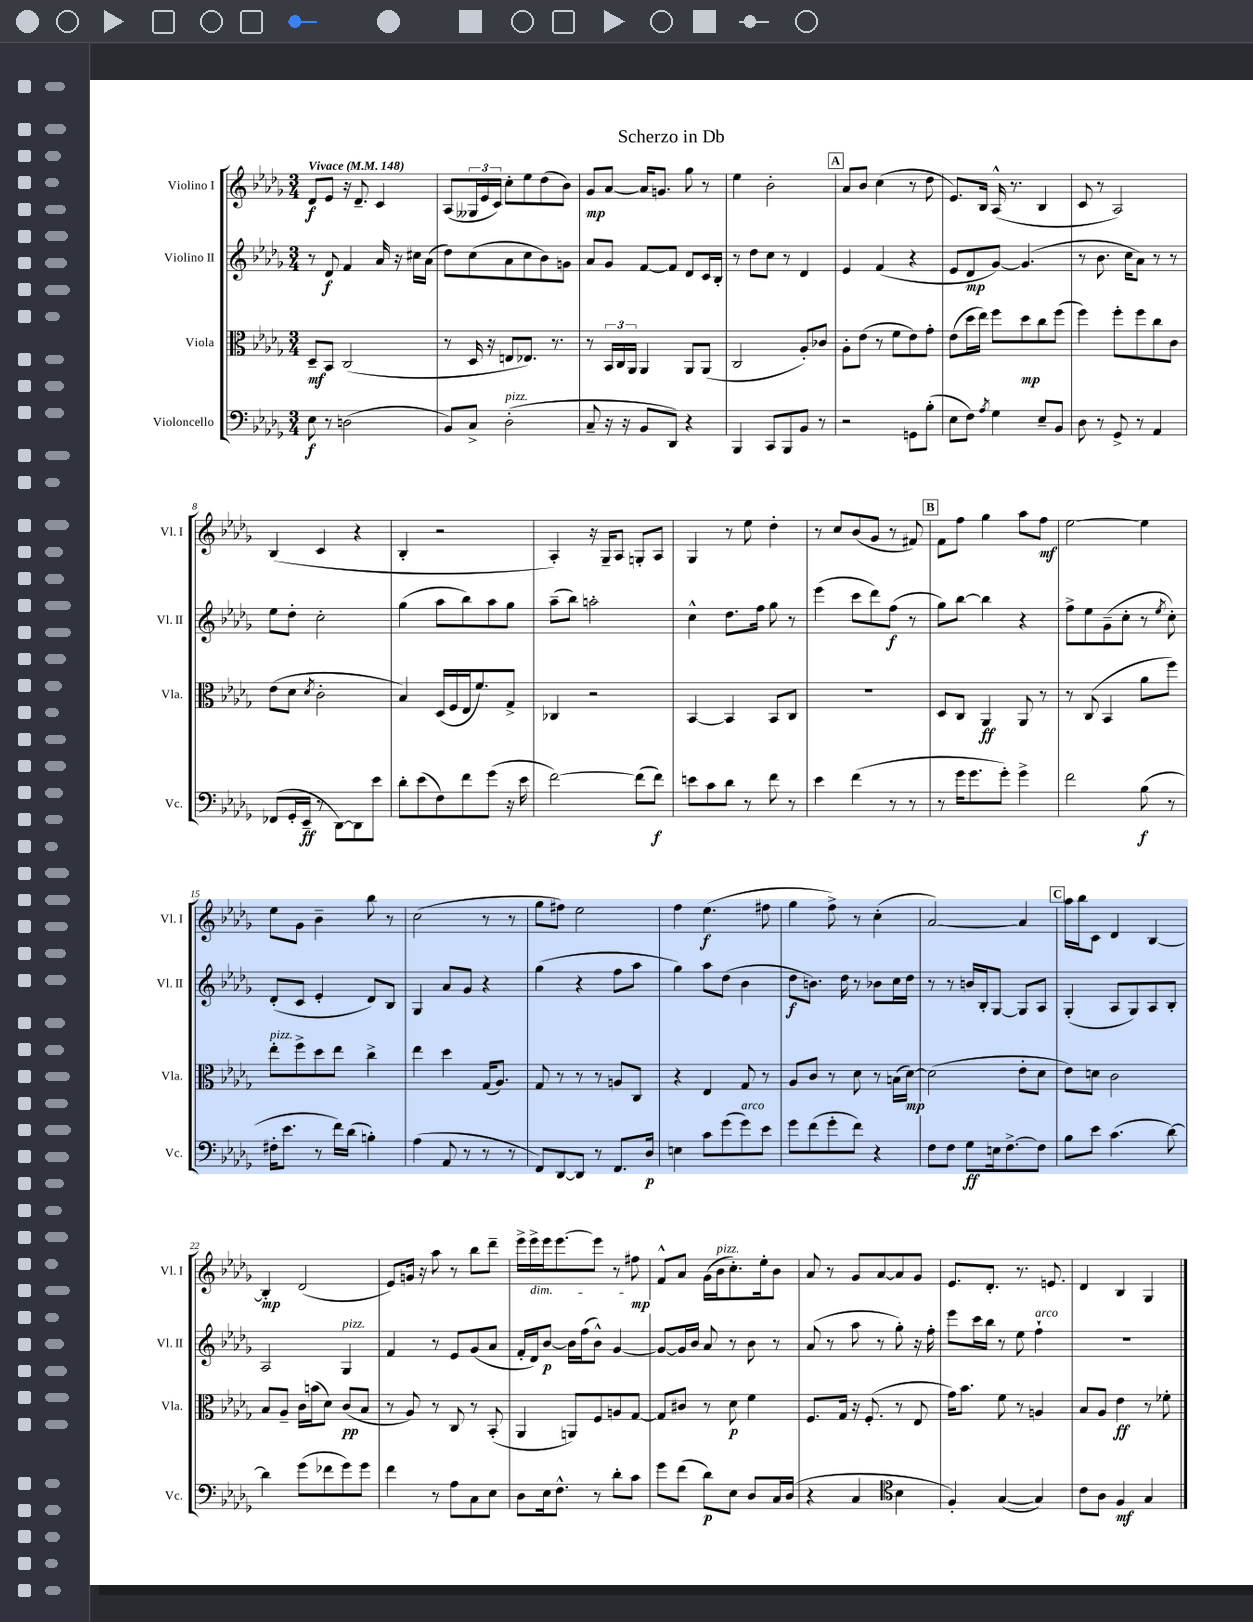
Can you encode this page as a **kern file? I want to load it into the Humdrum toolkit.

**kern	**kern	**kern	**kern
*staff4	*staff3	*staff2	*staff1
*clefF4	*clefC3	*clefG2	*clefG2
*k[b-e-a-d-g-]	*k[b-e-a-d-g-]	*k[b-e-a-d-g-]	*k[b-e-a-d-g-]
*M3/4	*M3/4	*M3/4	*M3/4
*MM148	*MM148	*MM148	*MM148
8E-	8D-~	8r	8d-
8r	8BB-	8d-	8e-
(2D	(2C	4f	16r
.	.	.	8.d-~
.	.	16a-	4c
.	.	16r	.
.	.	16cc#	.
.	.	(16a-	.
=	=	=	=
8BB-)	8r	8dd-)	(8A-
8C^	16D-	(8cc	24G--
.	.	.	24e-
.	16r	.	.
.	.	.	24c)
(2D-'	8E	8a-	8cc'
.	8.E-)	8cc	8ee-
.	.	8b-)	(8dd-
.	8.r	.	.
.	.	8g	8b-)
=	=	=	=
8C~	8r	8a-	8g-
16r	24BB-	8g-	[8a-
.	24C	.	.
16r	.	.	.
.	24AA-	.	.
8BB-	4AA-	[8f	16a-]
.	.	.	8.g
8DD-)	.	8f]	.
4r	8AA-	8d-	8gg-
.	(8AA-	16c	8r
.	.	16B-'	.
=	=	=	=
4BBB-	2C	8r	4ee-
.	.	8dd-	.
8CC	.	8cc	2b-'
8BBB-	.	8r	.
8BB-	8A-')	4d-	.
8r	8c-	.	.
=	=	=	=
2r	8A-'	4e-	8a-
.	(8e-	.	8b-
.	8r	(4f	(4cc
.	8f	.	.
8GG	8e-)	4r	8r
(8B-'	8g-'	.	8dd-
=	=	=	=
8E-	(8e-	8e-	8.e-)
8F)	16dd-	8d-	.
.	16ee-)	.	16B-
8qA-	.	.	.
4G-	8ff	[8g-)	(16A-^^
.	.	.	8.r
.	8dd-	(4.g-]	.
8E-~	8cc	.	4B-
8BB-	(8ff	.	.
=	=	=	=
8D-	4ff)	8r	8c
8r	.	8.b-	8r
8GG-^	8ff'	.	2A-)
.	.	16cc	.
8r	8ff	8a-)	.
4AA-	8cc	8r	.
.	8c	8r	.
=	=	=	=
(8FF-	(8e-	8ee-	(4B-
16GG-'	8d-	8dd-'	.
16EE-~	.	.	.
.	8qd-	.	.
8r	2c'	2cc'	4c
[8DD-)	.	.	.
8DD-]	.	.	4r
8e-	.	.	.
=	=	=	=
8d-'	4B-)	(4gg-	4B-'
(8e-	.	.	.
8F)	(16D-	8aa-	2r
.	16F	.	.
8f	16E-	8bb-)	.
.	8.f)	.	.
(8g-	.	8aa-	.
16r	8G-^	8gg-	.
16e-	.	.	.
=	=	=	=
[2f)	4C-	(8aa-~	4A-')
.	.	8bb-)	.
.	2r	2aa'	16r
.	.	.	16G-~
.	.	.	8A-
(8f]	.	.	8G'
8f)	.	.	8A-
=	=	=	=
8e	[4BB-	4cc^^	4G-
8c	.	.	.
8d-	4BB-]	8.dd-	8r
8r	.	.	8ee-
.	.	16ff	.
8f	8BB-	8gg-	4dd-'
8r	8C	8r	.
=	=	=	=
4e-	2.r	(4eee-	8r
.	.	.	8cc
(4f	.	8ccc	(8b-
.	.	8ddd-)	8g-
8r	.	(8ff	8r
8r	.	8r	8f#)
=	=	=	=
8r	8D-	8gg-)	8f
16g-	8C	[8bb-	8ff
8.g-	.	.	.
.	4AA-	4bb-]	4gg-
8g-')	.	.	.
4g-^	8AA-	4r	8aa-
.	8r	.	8ff
=	=	=	=
2f	8r	8ff^	[2ee-
.	(8C	8ee-	.
.	4BB-	(8g-~	.
.	.	8cc'	.
(8B-	8a-	8r	4ee-]
.	.	8qee-	.
8r	8ff)	8cc')	.
=	=	=	=
16F#'	8ee-'	(8d-'	8ee-
8.e-	.	.	.
.	8ff^	8c	8g-
8r	8dd-	4e-'	4b-~
16f)	8ee-	.	.
(16d-	.	.	.
4B')	4cc^	8d-)	8bb-
.	.	8B-	8r
=	=	=	=
(4A-	4ee-	4G-	(2cc
8AA-	4dd-	8a-	.
8r	.	8g-	.
8r	(16G-	4r	8r
.	8.A-)	.	.
8r	.	.	8r
=	=	=	=
8FF)	8G-	(4gg-	8gg-
[8DD-	8r	.	8ff#)
8DD-]	8r	4r	2ee-
8r	8r	.	.
8.FF	8A	8ff	.
.	8C	8aa-	.
16D-	.	.	.
=	=	=	=
4E	4r	4gg-)	4ff
8c	4E-	8aa-	(4.ee-
(8g-	.	(8dd-	.
8g-)	8G-	4b-	.
8e-	8r	.	8ff#
=	=	=	=
8g-	8A-	8dd-	4gg-
(8f	8c	8.b)	.
8g-'	8r	.	8ff^)
.	.	16dd-	.
8f)	8d-	8r	8r
4r	8r	8b-	(4cc'
.	(16B	16cc	.
.	[16d-)	16dd-	.
=	=	=	=
8F	(2d-]	8r	[2a-)
8F	.	8r	.
8G-	.	16b	.
.	.	16B-'	.
16E	.	[8G-	.
[8.F^	.	.	.
.	8e-'	8G-]	4a-]
8F]	8d-	8A-	.
=	=	=	=
8B-	8e-)	(4G-'	16aa-
.	.	.	16bb-
8e-	8d	.	8c
(4.c	2c	8A-	4d-
.	.	8G-)	.
.	.	8A-	[4B-
[8d-)	.	8B-'	.
=	=	=	=
4d-]	8B-	2A-	4B-']
.	8A-~	.	.
(8g-	16c	.	(2d-
.	(16b	.	.
8f-	8d-)	.	.
8g-)	(8c	4G-	.
8g-	8B-	.	.
=	=	=	=
4f	8r	4f	8e-)
.	8A-)	.	16g
.	.	.	16r
8r	8r	8r	8aa-
8A-	8C	8e-	8r
8C	8r	(8g-	8bb-
8E-	(8BB-'	8a-	8ddd-~
=	=	=	=
8D-	4AA-	16f'	16eee-^
.	.	16d-)	16eee-^
16E-	.	[8b-	16eee-
8.F^^	.	.	[8.eee-
.	8AA)	16b-]	.
.	.	(16ff	.
8r	8F	8b-^^)	8eee-]
8d-'	8A	[4g-	8r
8c	[8G-	.	8ff#
=	=	=	=
8g-	8G-]	8g-_	8f^^
(8f	8c#	16g-]	8a-
.	.	16b-	.
8d-)	8r	8a-	(16g-
.	.	.	16b-
8E-	8d-	8r	8.cc')
8D-	4f	8b-	.
.	.	.	16ee-'
16C	.	8r	8b-
(16D-	.	.	.
=	=	=	=
4r	8.F	(8a-	8a-
.	.	8r	8r
.	16G-	.	.
4C	16r	8aa-	8g-
.	(8.F'	.	.
.	.	8r	[8a-
*clefC4	*	*	*
4B-	8r	8gg-')	8a-]
.	8E-	16r	8g-
.	.	16ff'	.
=	=	=	=
4F')	16g-)	8eee-	8.e-
.	8.b-	.	.
.	.	16ccc	.
.	.	16bb-	8.d-'
([4G-	8f	8r	.
.	8r	8ee-	8.r
4G-])	4A	4ff`	.
.	.	.	8.e
=	=	=	=
8c	8B-	2.r	4d-
8A-	8A-	.	.
4F	4e-	.	4B-
4G-	8r	.	4G-
.	8f-'	.	.
==	==	==	==
*-	*-	*-	*-
